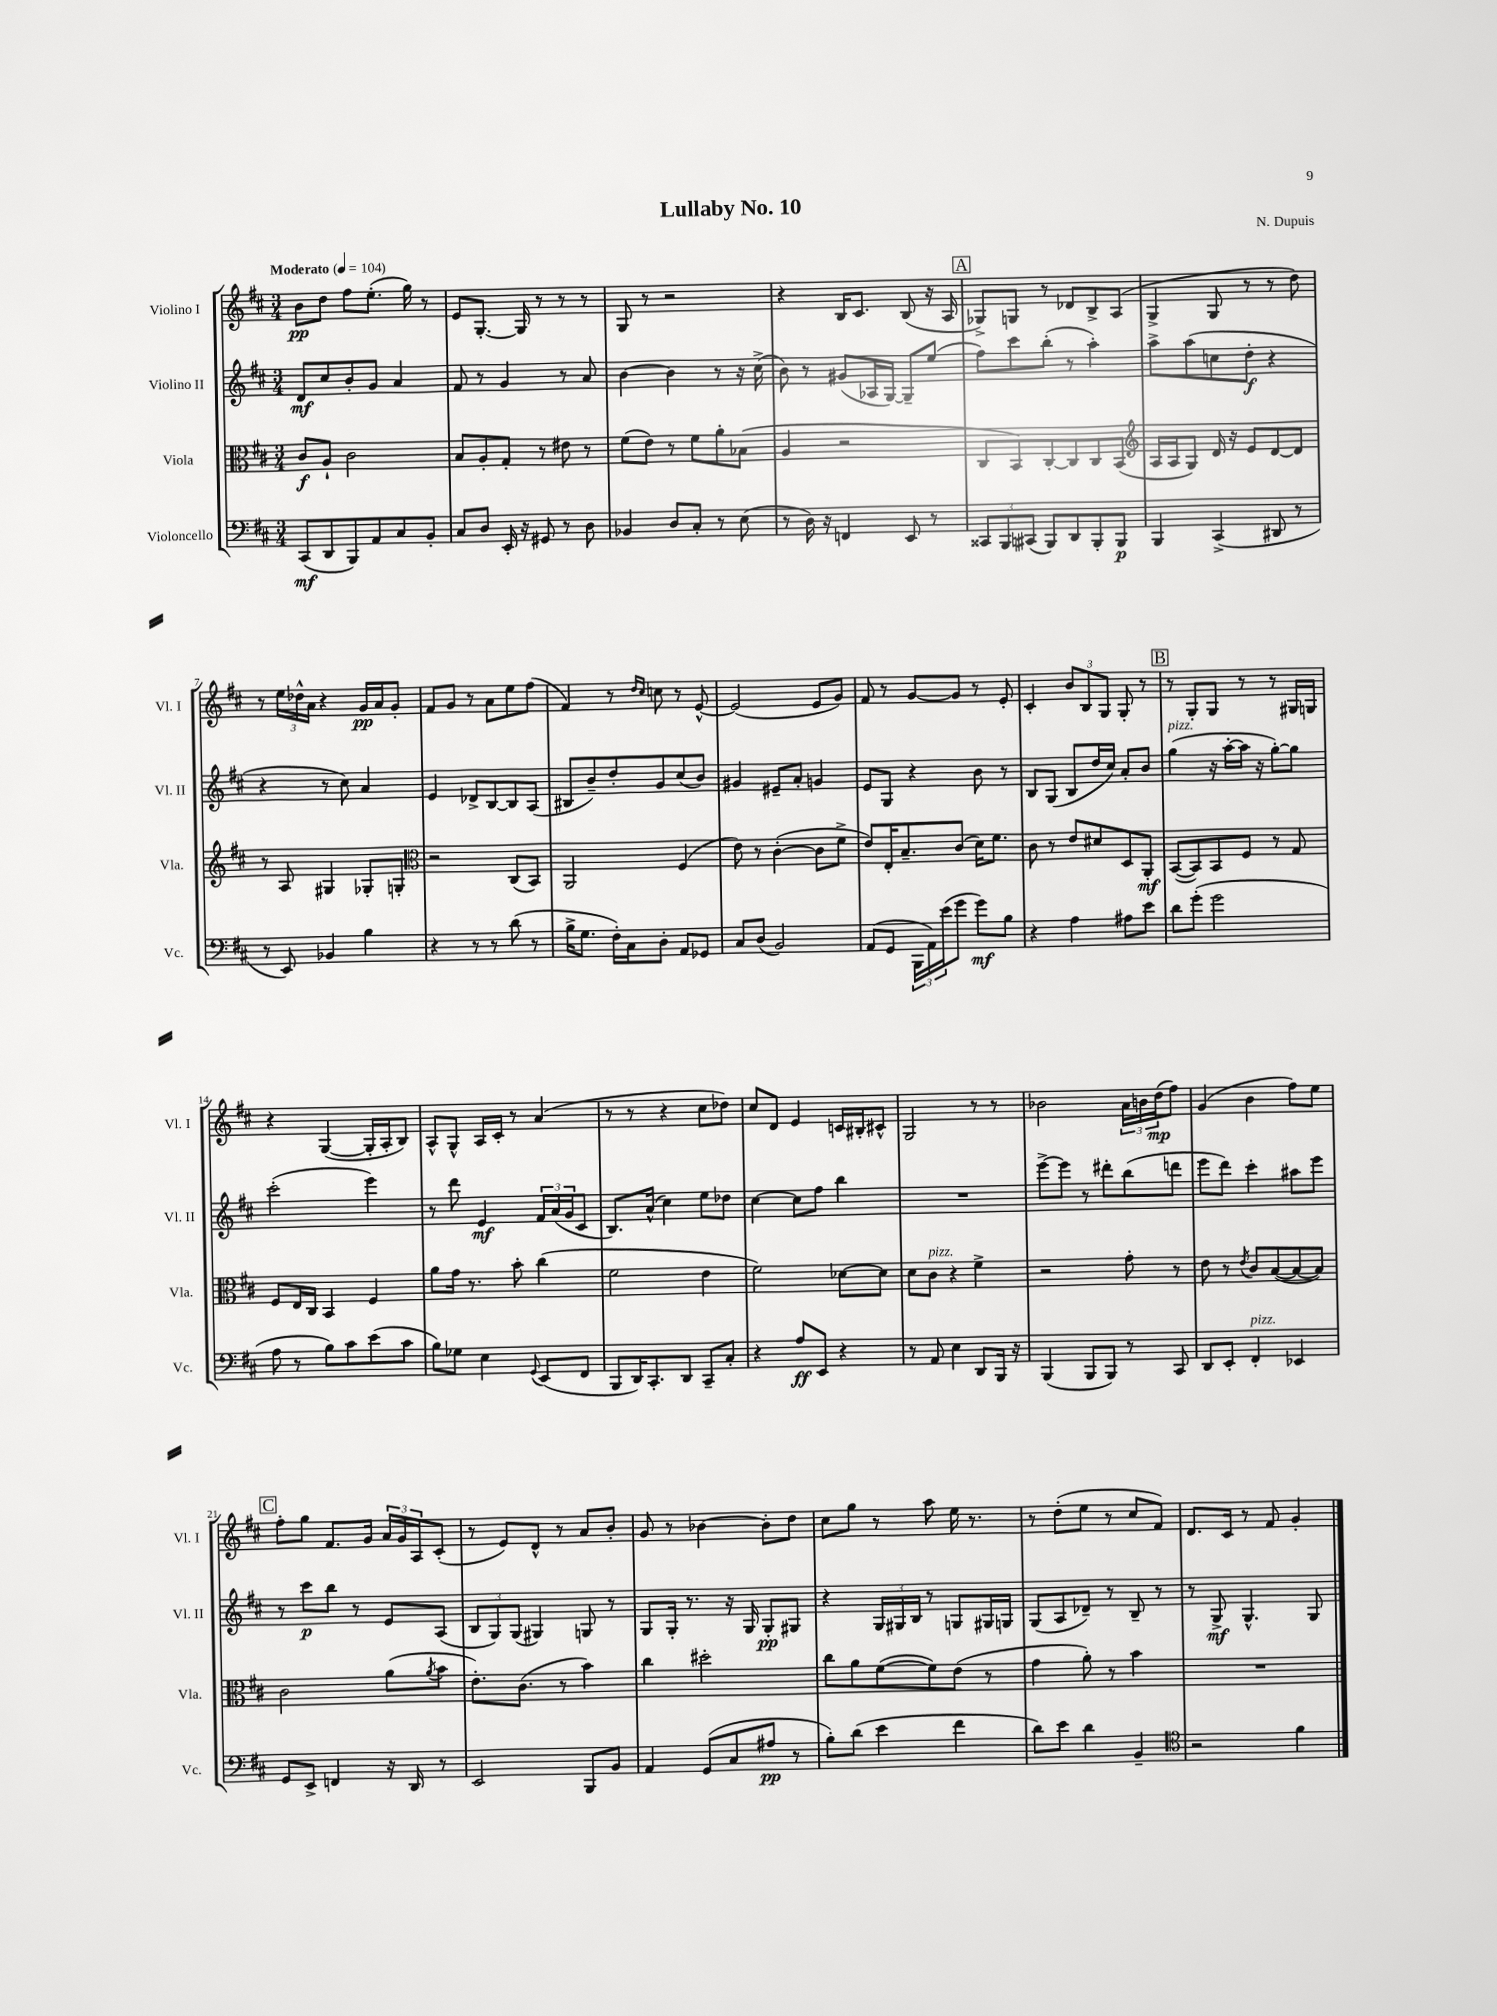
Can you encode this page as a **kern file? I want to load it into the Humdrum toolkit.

**kern	**kern	**kern	**kern
*staff4	*staff3	*staff2	*staff1
*clefF4	*clefC3	*clefG2	*clefG2
*k[f#c#]	*k[f#c#]	*k[f#c#]	*k[f#c#]
*M3/4	*M3/4	*M3/4	*M3/4
*MM104	*MM104	*MM104	*MM104
(8CC#/L	8c#/L	8d/L	8b\L
8DD/	8A`/J	8cc#/	8dd\J
8BBB/)	2c#\	8b'/	8ff#\L
8AA/	.	8g/J	(8.ee'\J
8C#/	.	4a/	.
.	.	.	16gg\)
8BB'/J	.	.	8r
=	=	=	=
8C#/L	8B/L	8f#/	8e/L
8D/J	8A'/	8r	[8.G'/J
16EE'/	8G'/J	4g/	.
16r	.	.	16G/]
8GG#/	8r	.	8r
8r	8e#\	8r	8r
8D\	8r	8a/	8r
=	=	=	=
4BB-/	(8f#\L	[4b\	8G/
.	8e\J)	.	8r
8D/L	8r	4b\]	2r
8C#'/J	8f#\L	.	.
8r	8a'\	8r	.
(8E\	(8B-\J	16r	.
.	.	(16cc#^\	.
=	=	=	=
8r	4A/	8b\)	4r
16D\)	.	8r	.
16r	.	.	.
4FF/	2r	(8g#/L	16B/LK
.	.	.	8.c#/J
.	.	16A-/L	.
.	.	[16G/JJ)	.
8EE/	.	8G~/]L	(8B/
8r	.	(8ee/J	16r
.	.	.	16A/
=	=	=	=
12CC##/L	8C#/L	8ff#\L)	8G-^/L)
12BBB/	.	.	.
.	8BB/)	8ccc#\	8G/J
(12CC#/J	.	.	.
8BBB/L)	[8C#'/	(8bb'\J	8r
8DD/	8C#/]	8r	8d-/L
8BBB'/	8C#/	4aa'\)	8B^/
8BBB/J	(8BB/J	.	(8A/J
=	=	=	=
*	*clefG2	*	*
4BBB/	16A/LL	8aa^\L	4G^/
.	16A/J	.	.
.	8G/J)	(8aa\	.
(4CC#^/	16d/	8cc\	8G/
.	16r	.	.
.	8e/L	8dd'\J	8r
8DD#/	[8d/	4r	8r
8r	8d/]J	.	8dd\)
=	=	=	=
8r	8r	4r	8r
8EE/)	8A/	.	24ee\LL
.	.	.	24dd-^^\
.	.	.	24a\JJ
4BB-/	4G#/	8r	4r
.	.	8cc#\)	.
4B\	8G-'/L	4a/	16g/LL
.	.	.	16a/J
.	8G'/J	.	8g'/J
=	=	=	=
*	*clefC3	*	*
4r	2r	4e/	8f#/L
.	.	.	8g/J
8r	.	8d-^/L	8r
8r	.	[8B/	8a\L
(8d\	(8C#/L	8B/]	8ee\
8r	8BB/J)	(8A/J	(8ff#\J
=	=	=	=
16B^\LK	2AA/	8B#/L	4f#/)
8.G\J	.	.	.
.	.	8b~/)	.
16F#'\LL)	.	8dd'/	8r
16C#\J	.	.	.
.	.	.	16qqdd/LL
.	.	.	16qqcc#/JJ
8D'\J	.	8g/	8cc\
8AA/L	(4F#/	(8cc#/	8r
8GG-/J	.	8b/J)	[8e^^/
=	=	=	=
8C#/L	8e\)	4g#/	(2e/]
(8D/J	8r	.	.
2BB/)	([4c#'\	8e#~/L	.
.	.	8a'/J	.
.	8c#\]L	4g/	8e/L
.	8f#^\J	.	8g/J)
=	=	=	=
(8AA/L	8e/L)	8e/L	8f#/
8GG/J	16E'/K	8G/J	8r
.	8.B~/	.	.
24BBB\LL	.	4r	[8g/L
24AA\)	.	.	.
(24e\J	.	.	.
8g\J	(8c#/J	.	8g/]J
8g\L)	16d\LK)	8b\	8r
.	8.f#\J	.	.
8B\J	.	8r	8e'/
=	=	=	=
4r	8c#\	8B/L	4c#'/
.	8r	(8G/J	.
4A\	8e/L	8B/L	12b/L
.	.	.	12B/
.	8d#/	16dd/L	.
.	.	.	12G/J
.	.	16cc#/JJ)	.
8A#\L	8D/	8a'/L	8G'/
8e\J	8AA'/J	8b/J	8r
=	=	=	=
8d\L	([8BB/L	(4gg\	8r
(8g'\J	8BB/])	.	8G'/L
2g\	8BB/	16r	8G/J
.	.	[16aa'\LL	.
.	8F#/J	16aa\]JJ	8r
.	.	16r	.
.	8r	[8gg'\L)	8r
.	8G/	8gg\]J	16G#/LL
.	.	.	16G/JJ
=	=	=	=
8A\	8F#/L	(2ccc#'\	4r
8r	16E/L	.	.
.	16C#/JJ	.	.
8B\L)	4BB/	.	([4G/
8c#\	.	.	.
(8e\	4F#/	4eee\)	16G'/]LL
.	.	.	16A'/J
8c#\J	.	.	8B/J)
=	=	=	=
8B\L)	8a\L	8r	8A^^/L
8G-\J	16g\Jk	8ddd\	8G^^/J
.	8.r	.	.
4E\	.	4e/	16A/LL
.	.	.	16c#'/JJ
.	8b'\	.	8r
8qqGG/	.	.	.
(8EE/L	(4cc#\	24f#/LL	(4a/
.	.	(24a/	.
.	.	24g/J	.
8FF#/J	.	8c#/J	.
=	=	=	=
8BBB/L	2f#\	8.B/L)	8r
16DD/K)	.	.	8r
8.CC#'/	.	(16a^^/Jk	.
.	.	4cc#\)	4r
8DD/J	.	.	.
8CC#~/L	4e\	8ee\L	8cc#\L
8C#'/J	.	8dd-\J	8dd-\J)
=	=	=	=
4r	2f#\)	[4cc#\	8cc#/L
.	.	.	8d/J
8A/L	.	8cc#\]L	4e/
8EE/J	.	8ff#\J	.
4r	[8d-\L	4bb\	16c/LL
.	.	.	16B#'/J
.	8d-\]J	.	8c#^^/J
=	=	=	=
8r	8d\L	2.r	2G/
8AA/	8c#\J	.	.
4E\	4r	.	.
8DD/L	4f#^\	.	8r
16BBB/Jk	.	.	8r
16r	.	.	.
=	=	=	=
(4BBB/	2r	[8eee^\L	2b-\
.	.	8eee\]J	.
8BBB/L	.	8r	.
8BBB/J)	.	8ddd#'\L	.
8r	8g'\	(8bb\	24a\LL
.	.	.	24b\
.	.	.	(24dd\J
8CC#/	8r	8ddd\J	8ff#\J)
=	=	=	=
8DD/L	8e\	8eee\L	(4g/
8EE'/J	8r	8ddd\J)	.
.	8qe/	.	.
4FF#'/	8c#/L	4ccc#'\	4b\
.	([8B/	.	.
4EE-/	8B/_	8aa#\L	8ff#\L)
.	8B/]J)	8eee\J	8ee\J
=	=	=	=
8GG/L	2c#\	8r	8ff#'\L
8EE^/J	.	8ccc#\L	8gg\J
4FF/	.	8bb\J	8.f#/L
.	.	8r	.
.	.	.	16g/Jk
16r	(8a\L	8e/L	24a/LL
.	.	.	24g/
16DD/	.	.	.
.	.	.	24A/J
.	8qa/	.	.
8r	8b\J	(8A/J	(8c#'/J
=	=	=	=
2EE/	8.e'\L)	12B/L	8r
.	.	12G/)	.
.	.	.	8e/L)
.	.	(12G/J	.
.	(8.c#\J	.	.
.	.	4G#/)	8d^^/J
.	8r	.	8r
8BBB/L	4b\)	8G/	8a/L
8BB/J	.	8r	8b'/J
=	=	=	=
4AA/	4cc#\	8G/L	8g/
.	.	16G'/Jk	8r
.	.	8.r	.
(8GG/L	2dd#'\	.	[4b-\
8C#/	.	16r	.
.	.	16G/	.
8A#/J	.	8G'/L	8b-'\]L
8r	.	8G#/J	8dd\J
=	=	=	=
8B'\L)	8cc#\L	4r	8cc#\L
(8d\J	8a\	.	8gg\J
4e\	([8f#\	24G/LL	8r
.	.	24G#/	.
.	.	24B/JJ	.
.	8f#\])	8r	8aa\
4f#\	(8e\J	8G/L	16ee\
.	.	.	8.r
.	8r	16G#/L	.
.	.	16G/JJ	.
=	=	=	=
8d\L)	4g\	(8G/L	8r
8e\J	.	8A/	(8dd'\L
4d\	8a'\)	8d-~/J)	8ee\J
.	8r	8r	8r
4BB~/	4b\	8B~/	8cc#/L
.	.	8r	8f#/J)
=	=	=	=
*clefC4	*	*	*
2r	2.r	8r	8.d/L
.	.	8G^/	.
.	.	.	16c#/Jk
.	.	4.G^^/	8r
.	.	.	8f#/
4f#\	.	.	4g'/
.	.	8G/	.
==	==	==	==
*-	*-	*-	*-
